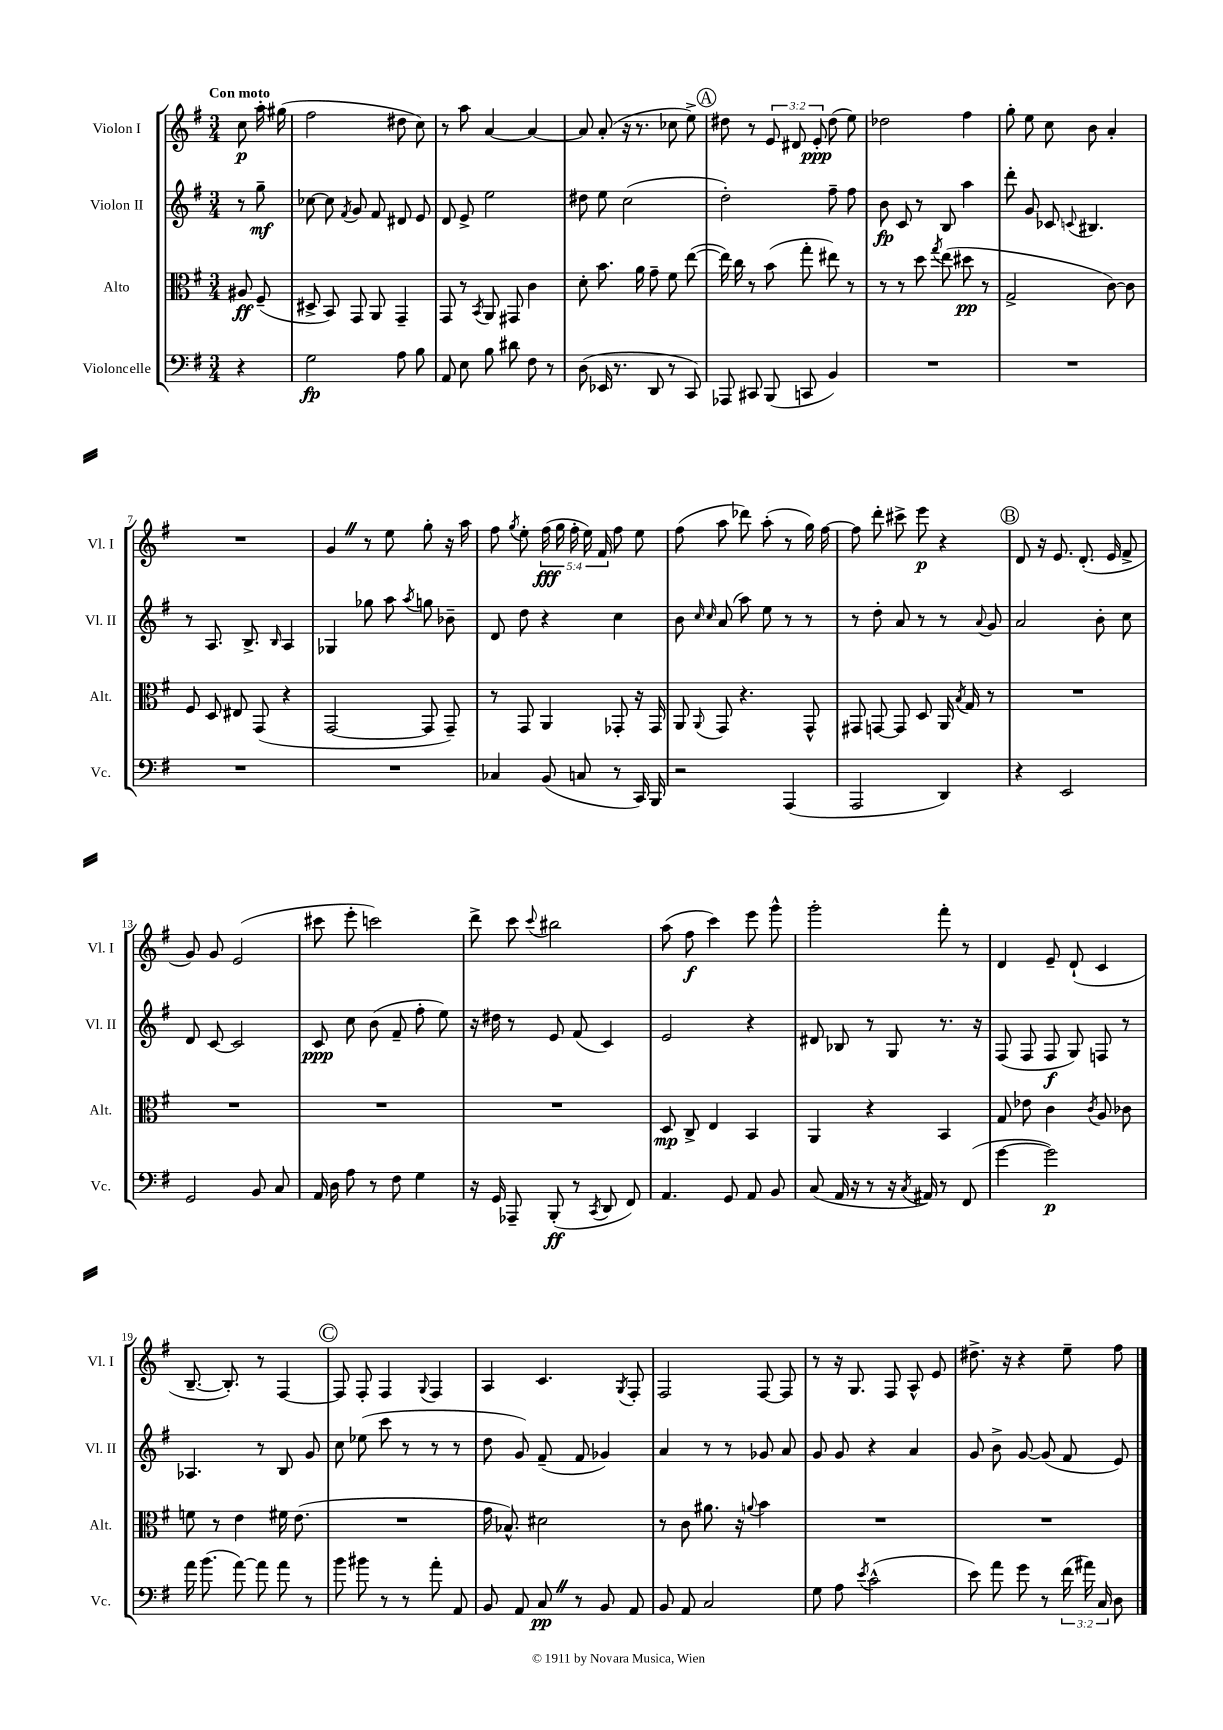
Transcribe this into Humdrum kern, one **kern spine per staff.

**kern	**kern	**kern	**kern
*staff4	*staff3	*staff2	*staff1
*clefF4	*clefC3	*clefG2	*clefG2
*k[f#]	*k[f#]	*k[f#]	*k[f#]
*M3/4	*M3/4	*M3/4	*M3/4
4r	8A#	8r	8cc
.	(8F#~	8gg~	16aa'
.	.	.	(16gg#
=	=	=	=
2G	8D#^	[8cc-	2ff#
.	8BB)	8cc-]	.
.	.	8qf#	.
.	8GG	8g	.
.	8AA	8f#	.
8A	4GG~	8d#	8dd#
8B	.	8e	8cc)
=	=	=	=
8AA	8GG	8d	8r
8E	8r	8e^	8aa
.	8qBB	.	.
8B	8AA	2ee	[4a
8d#	8GG#	.	.
8F#	4c	.	4a_
8r	.	.	.
=	=	=	=
(8D	8d'	8dd#	8a]
16EE-	8.b	8ee	(8a'
8.r	.	.	.
.	.	(2cc	16r
.	16a	.	8.r
8DD	8g~	.	.
8r	8f#	.	8cc-
8CC)	([8ee	.	8ee^)
=	=	=	=
8AAA-	16ee])	2dd')	8dd#
.	16cc	.	.
8CC#	8r	.	8r
(8BBB	(8b	.	12e
.	.	.	12d#
8CC	8gg'	.	.
.	.	.	12e'
4BB)	8ee#)	8ff#~	(8dd#
.	8r	8ff#	8ee)
=	=	=	=
2.r	8r	8b	2dd-
.	8r	8c	.
.	8dd	8r	.
.	8qgg	.	.
.	(8ee	8B	.
.	8dd#	4aa	4ff#
.	8r	.	.
=	=	=	=
2.r	2G^	8ddd'	8gg'
.	.	8g	8ee
.	.	8c-	8cc
.	.	8qqc	.
.	.	4.B#	8b
.	[8c)	.	4a'
.	8c]	.	.
=	=	=	=
2.r	8F#	8r	2.r
.	8D	8.A	.
.	8E#	.	.
.	.	8.B^	.
.	(8GG	.	.
.	.	16qqB	.
.	4r	4A	.
=	=	=	=
2.r	[2GG	4G-	4g
.	.	8gg-	8r
.	.	8aa	8ee
.	.	8qaa	.
.	8GG]	8gg	8gg'
.	8GG~)	8b-~	16r
.	.	.	16aa
=	=	=	=
4C-	8r	8d	8ff#
.	.	.	8qgg
.	8GG	8dd	8ee'
(8BB	4AA	4r	(20ff#
.	.	.	20gg
.	.	.	20ff#'
8C	.	.	.
.	.	.	20ee)
.	.	.	20f#
8r	8GG-'	4cc	8ff#
16CC)	16r	.	8ee
16BBB	16GG-	.	.
=	=	=	=
2r	8AA	8b	(8ff#
.	.	16qqcc	.
.	8qqAA	16qqcc	.
.	8GG	(8a	8aa
.	4.r	8aa)	8ddd-)
.	.	8ee	(8aa'
(4AAA	.	8r	8r
.	8GG^^	8r	16gg)
.	.	.	[16ff#
=	=	=	=
2AAA	8GG#	8r	8ff#]
.	[8GG	8dd'	8ddd'
.	8GG]	8a	8ccc#^
.	8D	8r	8eee
4DD)	16AA	8r	4r
.	8qB	.	.
.	16G	.	.
.	.	8qqa	.
.	8r	8g	.
=	=	=	=
4r	2.r	2a	8d
.	.	.	16r
.	.	.	8.e
2EE	.	.	.
.	.	.	(8.d'
.	.	8b'	.
.	.	.	16e
.	.	8cc	8f#^
=	=	=	=
2GG	2.r	8d	8g)
.	.	[8c	8g
.	.	2c]	(2e
8BB	.	.	.
8C	.	.	.
=	=	=	=
16AA	2.r	8c	8ccc#
16D	.	.	.
8A	.	8cc	8eee'
8r	.	(8b	2ccc)
8F#	.	8f#~	.
4G	.	8ff#'	.
.	.	8ee)	.
=	=	=	=
16r	2.r	16r	8ddd^
16GG	.	16dd#	.
8AAA-~	.	8r	8ccc
.	.	.	8qqccc
(8BBB'	.	8e	2bb#
8r	.	(8f#	.
8qCC	.	.	.
8DD	.	4c)	.
8FF#)	.	.	.
=	=	=	=
4.AA	8D	2e	(8aa
.	8C^	.	8ff#
.	4E	.	4ccc)
8GG	.	.	.
8AA	4BB	4r	8eee
8BB	.	.	8ggg^^
=	=	=	=
(8C	4AA	8d#	2ggg'
16AA	.	8B-	.
16r	.	.	.
8r	4r	8r	.
16r	.	8G	.
8qC	.	.	.
16AA#)	.	.	.
8r	4BB	8.r	8fff#'
(8FF#	.	.	8r
.	.	16r	.
=	=	=	=
[4g	8G	(8F#	4d
.	8e-	8F#	.
2g])	4c	8F#	8e~
.	.	8G)	(8d`
.	8qc	.	.
.	8A	8F	4c
.	8c-	8r	.
=	=	=	=
16a	8f	4.A-	[8.B~
(8.b	.	.	.
.	8r	.	.
.	.	.	8.B'])
[8a)	4e	.	.
8a]	.	8r	8r
8a	16f#	8B	[4F#
.	(8.e	.	.
8r	.	8g	.
=	=	=	=
8b	2.r	8cc	8F#]
8b#	.	(8ee-	8F#'
8r	.	8ccc	4F#
8r	.	8r	.
.	.	.	8qqG
8a'	.	8r	4F#
8AA	.	8r	.
=	=	=	=
8BB	16g	8dd	4A
.	8.B-^^)	.	.
8AA	.	8g)	.
8C	2d#	(8f#~	4.c
8r	.	8f#	.
8BB	.	4g-)	.
.	.	.	8qG
8AA	.	.	8F#'
=	=	=	=
8BB	8r	4a	2F#
8AA	8c	.	.
2C	8.a#	8r	.
.	.	8r	.
.	16r	.	.
.	8qqa	.	.
.	4b	8g-	[8F#
.	.	8a	8F#]
=	=	=	=
8G	2.r	8g	8r
8A	.	8g	16r
.	.	.	8.G
8qe	.	.	.
(2c^^	.	4r	.
.	.	.	8F#
.	.	4a	8A^^
.	.	.	8e
=	=	=	=
8e)	2.r	8g	8.dd#^
8a	.	8b^	.
.	.	.	16r
8g	.	[8g	4r
8r	.	(8g]	.
(24f#	.	8f#	8ee~
24a#)	.	.	.
24C	.	.	.
8D	.	8e)	8ff#
==	==	==	==
*-	*-	*-	*-
